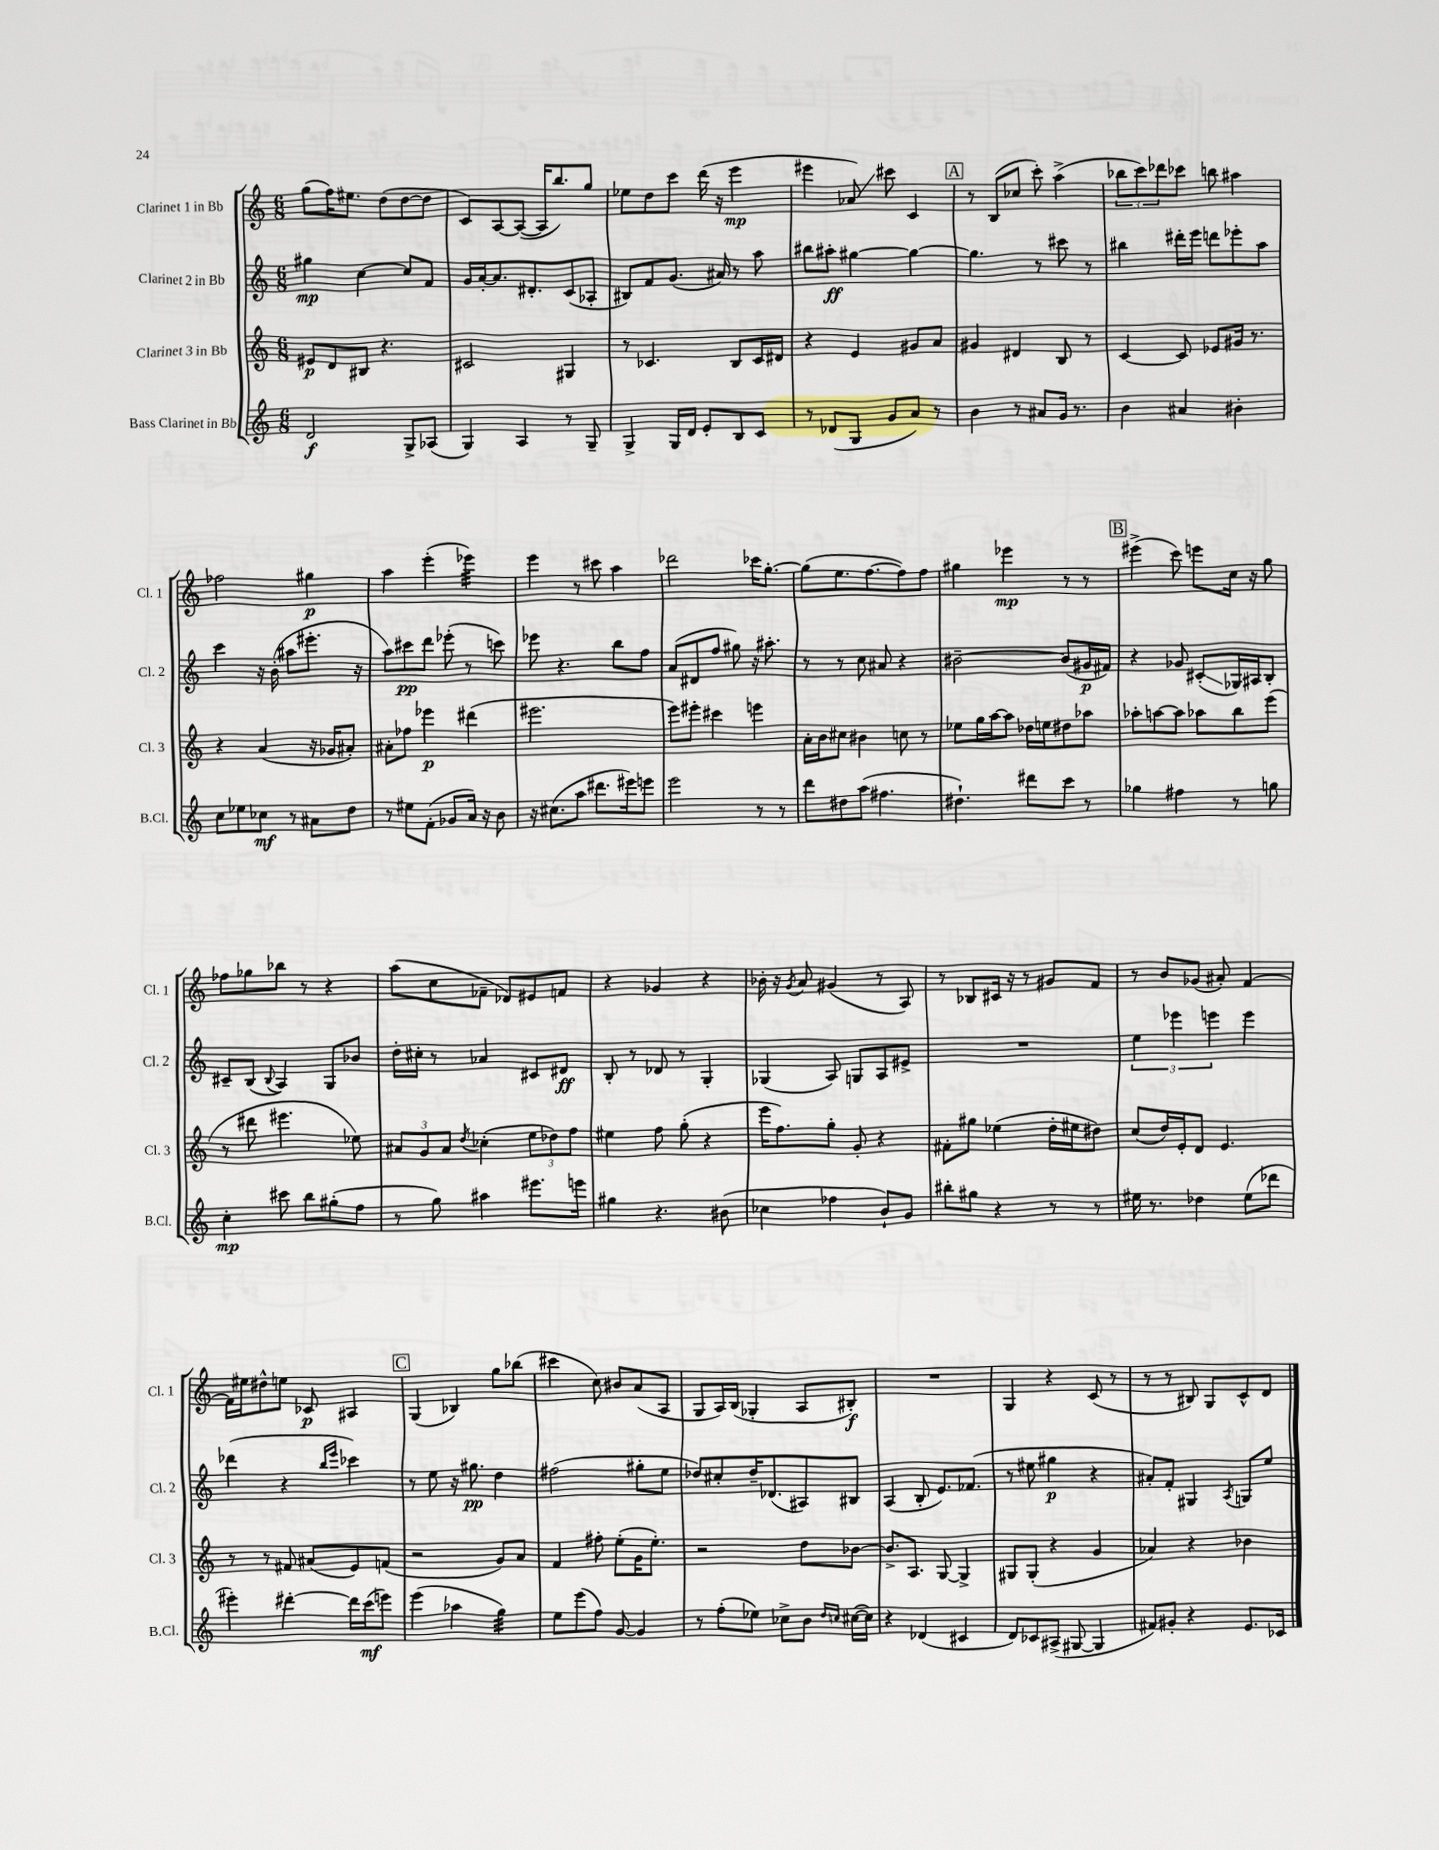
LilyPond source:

<<
\new StaffGroup <<
\new Staff = "s0" \with { instrumentName = "Clarinet 1 in Bb" shortInstrumentName = "Cl. 1" } {
    \clef treble \key c \major \numericTimeSignature \time 6/8
    g''8( f''16) eis''8. d''8( d''8~ d''8 |
    c'8) a8~ a8~( a16 b''8.) g''8 |
    ees''8 d''8 c'''8 d'''16( r16 e'''4\mp |
    eis'''4 aes'8\glissando) cis'''8 c'4 |
    \mark \markup { \box "A" } r8 b8( ces''8 c'''8-.) a''4->( |
    \tuplet 3/2 { bes''8 c'''8) des'''8 } ces'''8 b''8 ais''4 |
    fes''2 gis''4\p |
    a''4 e'''4-.( ees'''4:32) |
    e'''4 r8 cis'''8 a''4 |
    des'''2 ces'''16 g''8.~-. |
    g''8( e''8. f''8.~ f''8) f''8 |
    gis''4 ees'''4\mp r8 r8 |
    \mark \markup { \box "B" } eis'''4->( c'''8) e'''8 c''16 r16 g''8 |
    fes''8 ges''8 bes''8 r8 r4 |
    a''8( c''8 fes'8-- des'8) eis'8 f'8 |
    r4 ges'4 r4 |
    bes'16-. r16 \acciaccatura { g'8 } a'8 gis'4( r8 a8) |
    r8 bes8 cis'16 r16 r8 gis'8 f'8 |
    r8 b'8 ges'8( ais'8-.) f'4~ |
    f'16 eis''16 dis''8-^ e''8 ces'8\p ais4 |
    \mark \markup { \box "C" } g4( bes4) g''8 bes''8( |
    cis'''4 c''8) bis'8 a'8( a8 |
    g8 a16) b16( ges4-. a8 bis8-.\f) |
    R2. |
    g4 r4 c'8( r8 |
    r8 r8 bis8) g8 c'8-^ d'8 \bar "|." |
}
\new Staff = "s1" \with { instrumentName = "Clarinet 2 in Bb" shortInstrumentName = "Cl. 2" } {
    \clef treble \key c \major \numericTimeSignature \time 6/8
    gis''4\mp c''4~ c''8 f'8 |
    g'16 a'16~-. a'8. dis'8.-. c'8( aes8-. |
    bis8) f'8 g'8.( ais'16) r8 a''8 |
    bis''8 ais''8-.\ff gis''4~ gis''4~ |
    \mark \markup { \box "A" } gis''4. r8 cis'''8 r8 |
    bis''4 dis'''16-. e'''16 d'''8 ees'''8-. a''8 |
    c'''4 r16 b'16-.( ais''8 eis'''8.-. r16 |
    a''8) cis'''8\pp d'''8 ees'''8-.( r8 c'''8) |
    ees'''8 r4. b''8 f''8 |
    a'8( dis'8 f''8 gis''8) r16 ais''8.-. |
    r8 r8 c''8 ais'8 r4 |
    bis'2~-- bis'8( gis'16\p fis'16) |
    \mark \markup { \box "B" } r4 ges'8 cis'8-.\glissando( ges16) ais16 b8-. |
    cis'8-- b8( \appoggiatura { b8 } a4) g8 bes'8 |
    d''16-. cis''16-. r8 aes'4 cis'8 dis'8\ff |
    b8-. r8 des'8 r8 g4-. |
    ges4( a8) g8 a8 eis'8-> |
    R2. |
    \tuplet 3/2 { e''4 ees'''4 e'''4 } e'''4 |
    des'''4( r4 \grace { b''16 e'''16 } ces'''4) |
    \mark \markup { \box "C" } r8 e''8 r16 gis''8.\pp d''4 |
    fis''2( gis''8-. e''8 |
    des''8) cis''8-. des''16-- des'8.( ais8) bis8 |
    a4( b8-. e'8.) fes'8.( |
    r8 eis''8 gis''4\p r4 |
    ais'8-.) f'8-. gis4 \acciaccatura { a8 } g8 e''8 \bar "|." |
}
\new Staff = "s2" \with { instrumentName = "Clarinet 3 in Bb" shortInstrumentName = "Cl. 3" } {
    \clef treble \key c \major \numericTimeSignature \time 6/8
    eis'8\p d'8 bis8 r4. |
    cis'2 gis4 |
    r8 ces'4. b8 ces'16 dis'16 |
    r4 e'4 gis'8 a'8 |
    \mark \markup { \box "A" } gis'4 dis'4 b8 r8 |
    c'4~ c'8 ees'8 gis'16 r8. |
    r4 a'4( r16 ges'16 ais'8-.) |
    ais'8-. fes''8 ees'''4\p dis'''4( |
    eis'''2. |
    e'''8) eis'''8-. cis'''4 e'''4 |
    a'16-. b'16 cis''8 bis'4 c''8 r8 |
    ees''8 g''16 a''16~ a''8 des''16 e''16 dis''8 aes''8 |
    \mark \markup { \box "B" } aes''8-. a''8~ a''8 aes''8 b''8 e'''8( |
    r8 dis'''8 eis'''4. ees''8) |
    \tuplet 3/2 { ais'8 g'8 ais'8 } \acciaccatura { d''8 } ces''4-.( \tuplet 3/2 { e''8 des''8) f''8 } |
    eis''4 f''8 g''8-.( r4 |
    e'''16 f''8.) g''8-. g'8-. r4 |
    fis'8-. gis''8 ees''4( d''16-. eis''16 dis''8) |
    c''8( d''16) e'16-. d'8 e'4. |
    r8 r8 fis'8 ais'8( e'8) f'8( |
    \mark \markup { \box "C" } r2 g'8) a'8 |
    f'4 fis''8-. e''8-.( g'16 e''8.-.) |
    r2 d''8 bes'8~ |
    bes'8.-> a8. g8~ g4-> |
    gis8 gis8-.( r4 g'4 |
    aes'4) r4 bes'4 \bar "|." |
}
\new Staff = "s3" \with { instrumentName = "Bass Clarinet in Bb" shortInstrumentName = "B.Cl." } {
    \clef treble \key c \major \numericTimeSignature \time 6/8
    d'2\f g8-> aes8( |
    g4) a4 r8 g8-- |
    g4-> g16 d'16 e'8-. b8 c'8 |
    r8 des'8( g8 g'8 a'8) r8 |
    \mark \markup { \box "A" } b'4 r8 ais'8 g'16 r8. |
    b'4 ais'4 bis'4-. |
    c''8 ees''8 ces''8\mf r8 ais'8 d''8 |
    r8 eis''8 f'8-.( ges'8 a'16) r16 b'8 |
    r16 cis''8.( a''8 dis'''8. eis'''16) e'''8 |
    e'''2 r8 r8 |
    d'''8 dis''8 a''8( fis''4. |
    dis''4.-!) dis'''8 c'''8 r8 |
    \mark \markup { \box "B" } ges''4 fis''4 r8 g''8 |
    c''4-.\mp cis'''8 b''8 gis''8-.( f''8 |
    r8 g''8) ais''4 eis'''8. e'''16 |
    gis''4 r4. bis'8( |
    ces''4 fes''4 b'8-!) g'8 |
    bis''8-. gis''8 r4 r8 r8 |
    eis''16 r8. des''4 eis''8( des'''8 |
    eis'''4-.) dis'''4~-. dis'''16 c'''16\mf( e'''8) |
    \mark \markup { \box "C" } e'''4( aes''4 g''4:32) |
    e''8 e'''8( f''8) g'8~ g'4 |
    r8 f''8-.( ees''8) ces''8-> b'8 \grace { d''16 c''16 } cis''16~( cis''16) |
    r4 des'4( cis'4 |
    d'8) ces'8 ais8->( gis8~ gis4 |
    fis'8) gis'8-. r4 e'8. ces'16 \bar "|." |
}
>>
>>
\layout { \context { \Score \remove "Bar_number_engraver" } }
